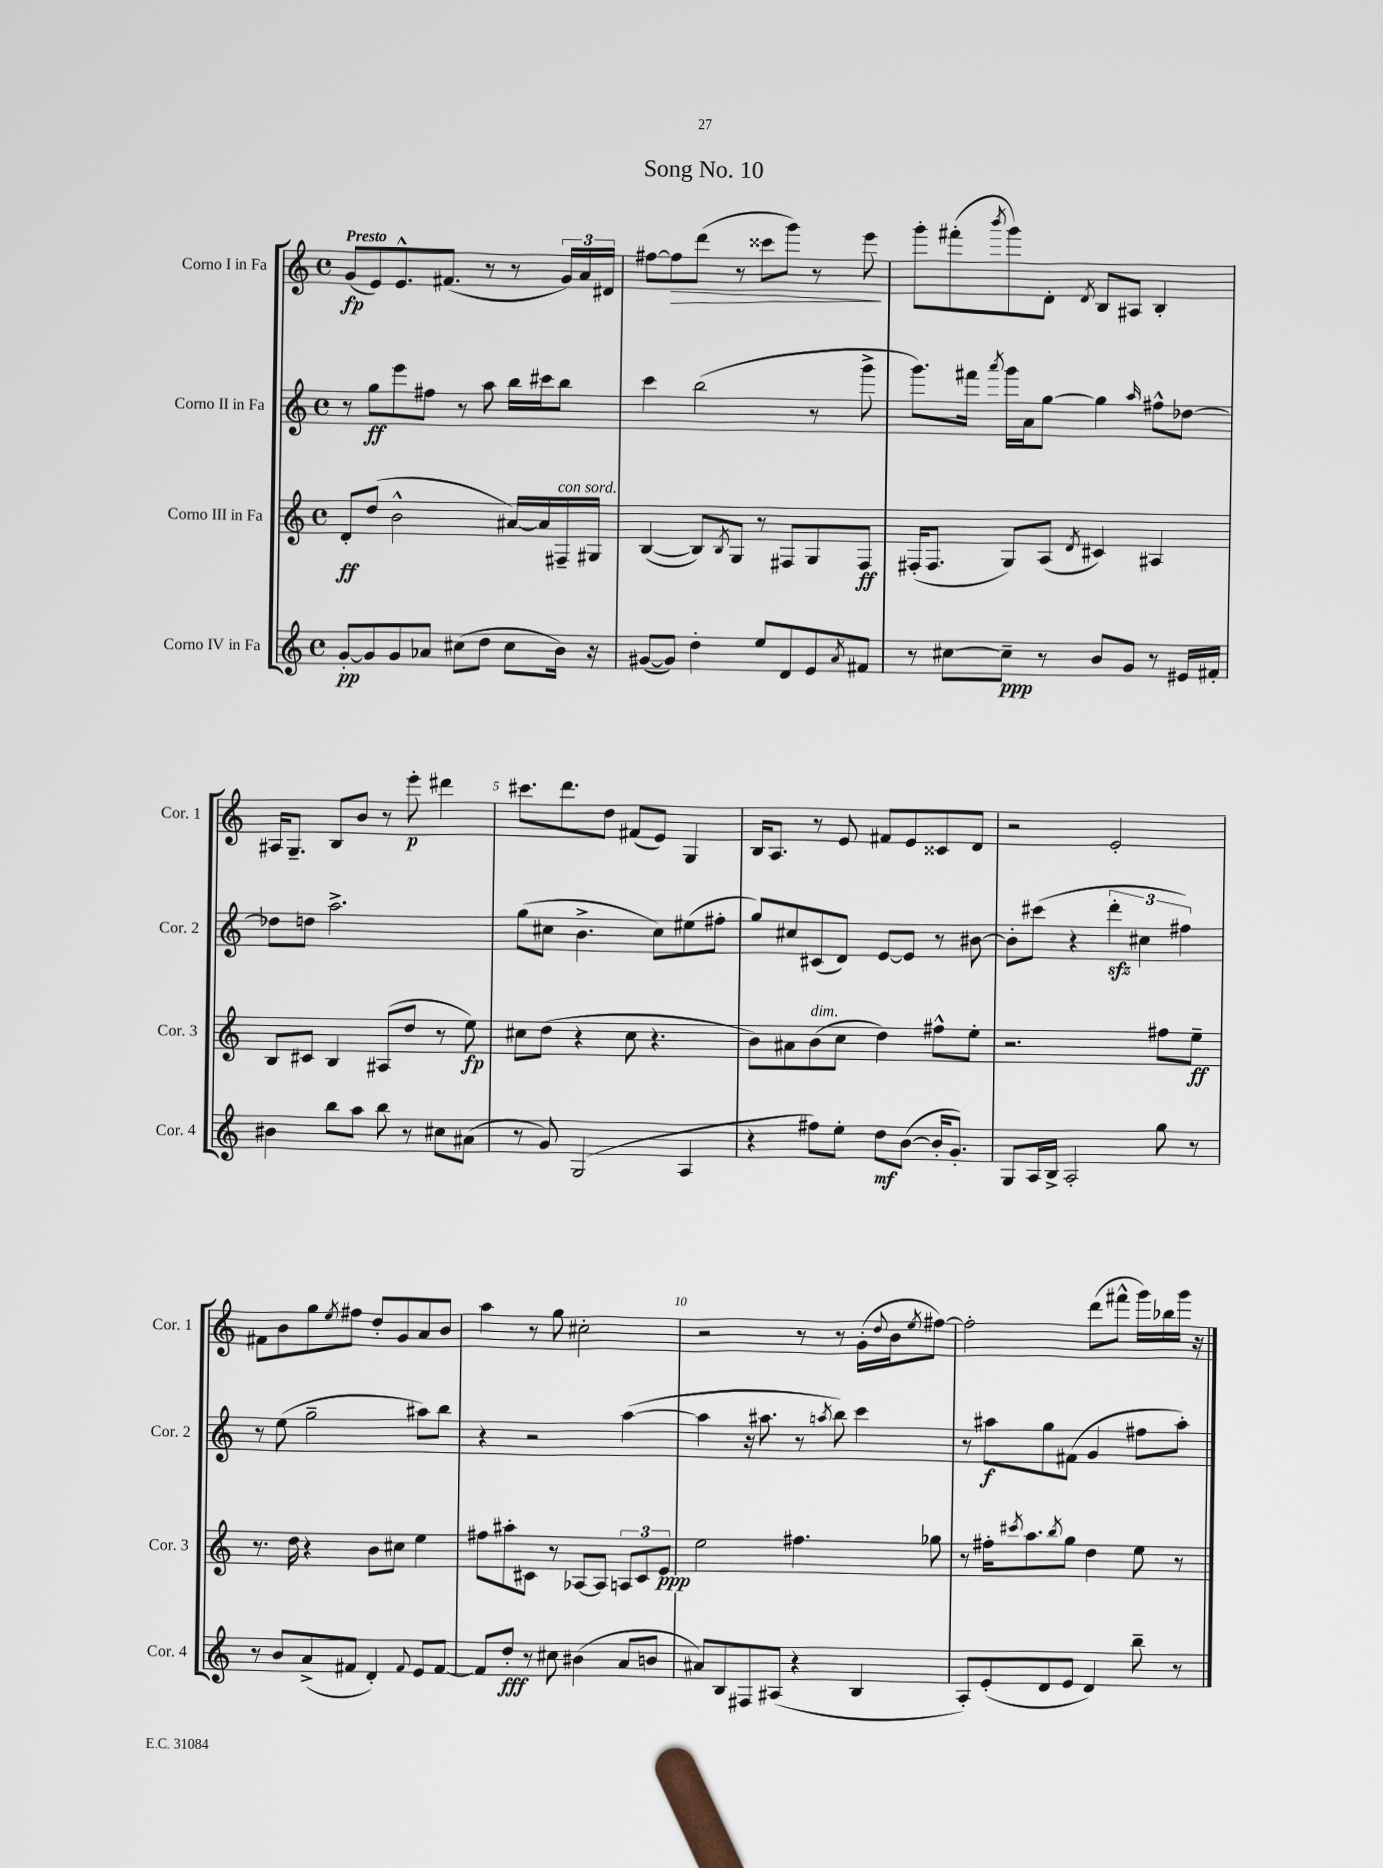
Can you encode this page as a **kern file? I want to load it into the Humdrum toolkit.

**kern	**dynam	**kern	**dynam	**kern	**dynam	**kern	**dynam
*part4	*part4	*part3	*part3	*part2	*part2	*part1	*part1
*staff4	*staff4	*staff3	*staff3	*staff2	*staff2	*staff1	*staff1
*I"Corno IV in Fa	*	*I"Corno III in Fa	*	*I"Corno II in Fa	*	*I"Corno I in Fa	*
*I'Cor. 4	*	*I'Cor. 3	*	*I'Cor. 2	*	*I'Cor. 1	*
*clefG2	*	*clefG2	*	*clefG2	*	*clefG2	*
*k[]	*	*k[]	*	*k[]	*	*k[]	*
*M4/4	*	*M4/4	*	*M4/4	*	*M4/4	*
*met(c)	*	*met(c)	*	*met(c)	*	*met(c)	*
=1	=1	=1	=1	=1	=1	=1	=1
!	!	!	!	!	!	!LO:TX:a:B:t=Presto	!
[8g'/L	pp	8d'/L	ff	8r	.	(8g/L	fp
8g/]	.	(8dd/J	.	8gg\L	ff	8e/)	.
8g/	.	2b^^\	.	8eee\	.	8.e^^/	.
8a-X/J	.	.	.	8ff#X\J	.	.	.
.	.	.	.	.	.	(8.f#X/J	.
(8cc#X\L	.	.	.	8r	.	.	.
8dd\J	.	.	.	8aa\	.	8r	.
8cc#\L	.	[16a#X/LL)	.	16bb\LL	.	8r	.
.	.	16a#/]	.	16ccc#X\J	.	.	.
!	!	!LO:TX:a:i:t=con sord.	!	!	!	!	!
16b\Jk)	.	16F#X~/	.	8bb\J	.	24g/LL)	.
.	.	.	.	.	.	24a/	.
16r	.	16G#X/JJ	.	.	.	.	.
.	.	.	.	.	.	24d#X/JJ	.
=2	=2	=2	=2	=2	=2	=2	=2
([8g#X/L	.	([4B/	.	4ccc\	.	[8ff#X\L	.
!	!	!	!	!	!	!	!LO:HP:b
8g#/J])	.	.	.	.	.	8ff#\]	>
4dd'\	.	8B/L])	.	(2bb\	.	(8ddd\J	.
.	.	8qB/	.	.	.	.	.
.	.	8G/J	.	.	.	8r	.
8ee/L	.	8r	.	.	.	8ccc##X\L	.
8d/	.	8F#X/L	.	.	.	8ggg\J)	.
8e/	.	8G/	.	8r	.	8r	.
8qa/	.	.	.	.	.	.	.
8f#X/J	.	8F#/J	ff	8ggg^\	.	8eee\	.
.	.	.	.	.	.	.	]
=3	=3	=3	=3	=3	=3	=3	=3
8r	.	(16F#X'/KL	.	8.ggg\L)	.	8ggg'\L	.
.	.	8.F#/J	.	.	.	.	.
[8cc#X\L	.	.	.	.	.	(8fff#X'\	.
.	.	.	.	16fff#X\Jk	.	.	.
.	.	.	.	8qaaa/	.	8qbbb/	.
8cc#~\J]	ppp	8G/L)	.	16ggg\LL	.	8ggg\)	.
.	.	.	.	16a\J	.	.	.
8r	.	(8A/J	.	[8gg\J	.	8d'\J	.
.	.	8qd/	.	.	.	8qd/	.
8b/L	.	4c#X/)	.	4gg\]	.	8B/L	.
8g/J	.	.	.	.	.	8A#X/J	.
.	.	.	.	16qqaa/	.	.	.
8r	.	4A#X/	.	8ff#X^^\L	.	4B'/	.
16e#X/LL	.	.	.	[8dd-X\J	.	.	.
16f#X'/JJ	.	.	.	.	.	.	.
!!LO:LB:g=z
=4	=4	=4	=4	=4	=4	=4	=4
4b#X\	.	8B/L	.	8dd-X\L]	.	16A#X/KL	.
.	.	.	.	.	.	8.G~/J	.
.	.	8c#X/J	.	8ddn\J	.	.	.
8bb\L	.	4B/	.	2.aa^\	.	8B/L	.
8aa\J	.	.	.	.	.	8b/J	.
8bb\	.	(8A#X/L	.	.	.	8r	.
8r	.	8dd/J	.	.	.	8eee'\	p
8cc#X\L	.	8r	.	.	.	4ddd#X\	.
(8a#X\J	.	8ee\)	fp	.	.	.	.
=5	=5	=5	=5	=5	=5	=5	=5
8r	.	8cc#X\L	.	(8gg\L	.	8.ccc#X\L	.
8g/)	.	(8dd\J	.	8cc#X\J	.	.	.
.	.	.	.	.	.	8.ddd\	.
(2G/	.	4r	.	4.b^\	.	.	.
.	.	.	.	.	.	8dd\J	.
.	.	8cc#\	.	.	.	(8f#X/L	.
.	.	4.r	.	8cc#\L)	.	8e/J)	.
4A/	.	.	.	(8ee#X\	.	4G/	.
.	.	.	.	8ff#X'\J	.	.	.
=6	=6	=6	=6	=6	=6	=6	=6
4r	.	8b\L)	.	8gg/L)	.	16B/KL	.
.	.	.	.	.	.	8.A/J	.
.	.	8a#X\	.	8cc#X/	.	.	.
!	!	!LO:TX:a:i:t=dim.	!	!	!	!	!
8ff#X\L)	.	(8b\	.	(8c#X/	.	8r	.
8ee'\J	.	8cc\J	.	8d/J)	.	8e/	.
8dd\L	mf	4dd\)	.	[8e/L	.	8f#X/L	.
([8b\J	.	.	.	8e/J]	.	8e/	.
16b'/KL]	.	8ff#X^^\L	.	8r	.	8c##X/	.
8.g'/J)	.	.	.	.	.	.	.
.	.	8ee'\J	.	[8b#X\	.	8d/J	.
=7	=7	=7	=7	=7	=7	=7	=7
8G/L	.	2.r	.	8b#'\L]	.	2r	.
16A/L	.	.	.	(8ccc#X\J	.	.	.
16B^/JJ	.	.	.	.	.	.	.
2A'/	.	.	.	4r	.	.	.
.	.	.	.	6dddzz'\	.	2e'/	.
.	.	.	.	6cc#X\	.	.	.
8gg\	.	8ff#X\L	.	.	.	.	.
.	.	.	.	6ff#X\)	.	.	.
8r	.	8ee~\J	ff	.	.	.	.
!!LO:LB:g=z
=8	=8	=8	=8	=8	=8	=8	=8
8r	.	8.r	.	8r	.	8f#X\L	.
8b/L	.	.	.	(8ee\	.	8b\	.
.	.	16dd\	.	.	.	.	.
(8a^/	.	4r	.	2gg~\	.	8gg\	.
.	.	.	.	.	.	8qee/	.
8f#X/J	.	.	.	.	.	8ff#X\J	.
4d'/)	.	8b\L	.	.	.	8dd'/L	.
.	.	8cc#X\J	.	.	.	8g/	.
8qqf#/	.	.	.	.	.	.	.
8e/L	.	4ee\	.	8aa#X\L)	.	8a/	.
[8f#/J	.	.	.	8bb\J	.	8b/J	.
=9	=9	=9	=9	=9	=9	=9	=9
8f#/L]	.	8ff#X\L	.	4r	.	4aa\	.
8dd'/J	fff	8aa#X'\	.	.	.	.	.
8r	.	8c#X\J	.	2r	.	8r	.
8cc#X\	.	8r	.	.	.	8gg\	.
(4b#X\	.	[8A-X/L	.	.	.	2cc#X'\	.
.	.	8A-/J]	.	.	.	.	.
8a/L	.	12An/L	.	([4aa\	.	.	.
.	.	12c#/	.	.	.	.	.
8bn/J	.	.	.	.	.	.	.
.	.	12e/J	ppp	.	.	.	.
=10	=10	=10	=10	=10	=10	=10	=10
8a#X/L)	.	2ee\	.	4aa\]	.	2r	.
8B/	.	.	.	.	.	.	.
8F#X/	.	.	.	16r	.	.	.
.	.	.	.	8.aa#X\	.	.	.
(8A#X/J	.	.	.	.	.	.	.
4r	.	4.ff#X\	.	8r	.	8r	.
.	.	.	.	8qaan/	.	.	.
.	.	.	.	8bb\)	.	8r	.
4B/	.	.	.	4ccc\	.	(16g'\LL	.
.	.	.	.	.	.	8qqdd/	.
.	.	.	.	.	.	16b\J	.
.	.	.	.	.	.	8qee/	.
.	.	8gg-X\	.	.	.	[8ff#X\J)	.
=11	=11	=11	=11	=11	=11	=11	=11
8A'/L)	.	8r	.	8r	.	2ff#'\]	.
(8e'/	.	16ff#X'\KL	.	8aa#X\L	f	.	.
.	.	8qccc#X/	.	.	.	.	.
.	.	8.aa\	.	.	.	.	.
8d/	.	.	.	8gg\	.	.	.
.	.	8qbb/	.	.	.	.	.
8e/J	.	8gg\J	.	(8f#X\J	.	.	.
4d/)	.	4dd\	.	4g/	.	(8ddd\L	.
.	.	.	.	.	.	8fff#X^^\J	.
8bb~\	.	8ee\	.	8ff#X\L	.	16ggg\LL)	.
.	.	.	.	.	.	16bb-X\	.
8r	.	8r	.	8aa#'\J)	.	16ggg\JJ	.
.	.	.	.	.	.	16r	.
==	==	==	==	==	==	==	==
*-	*-	*-	*-	*-	*-	*-	*-
